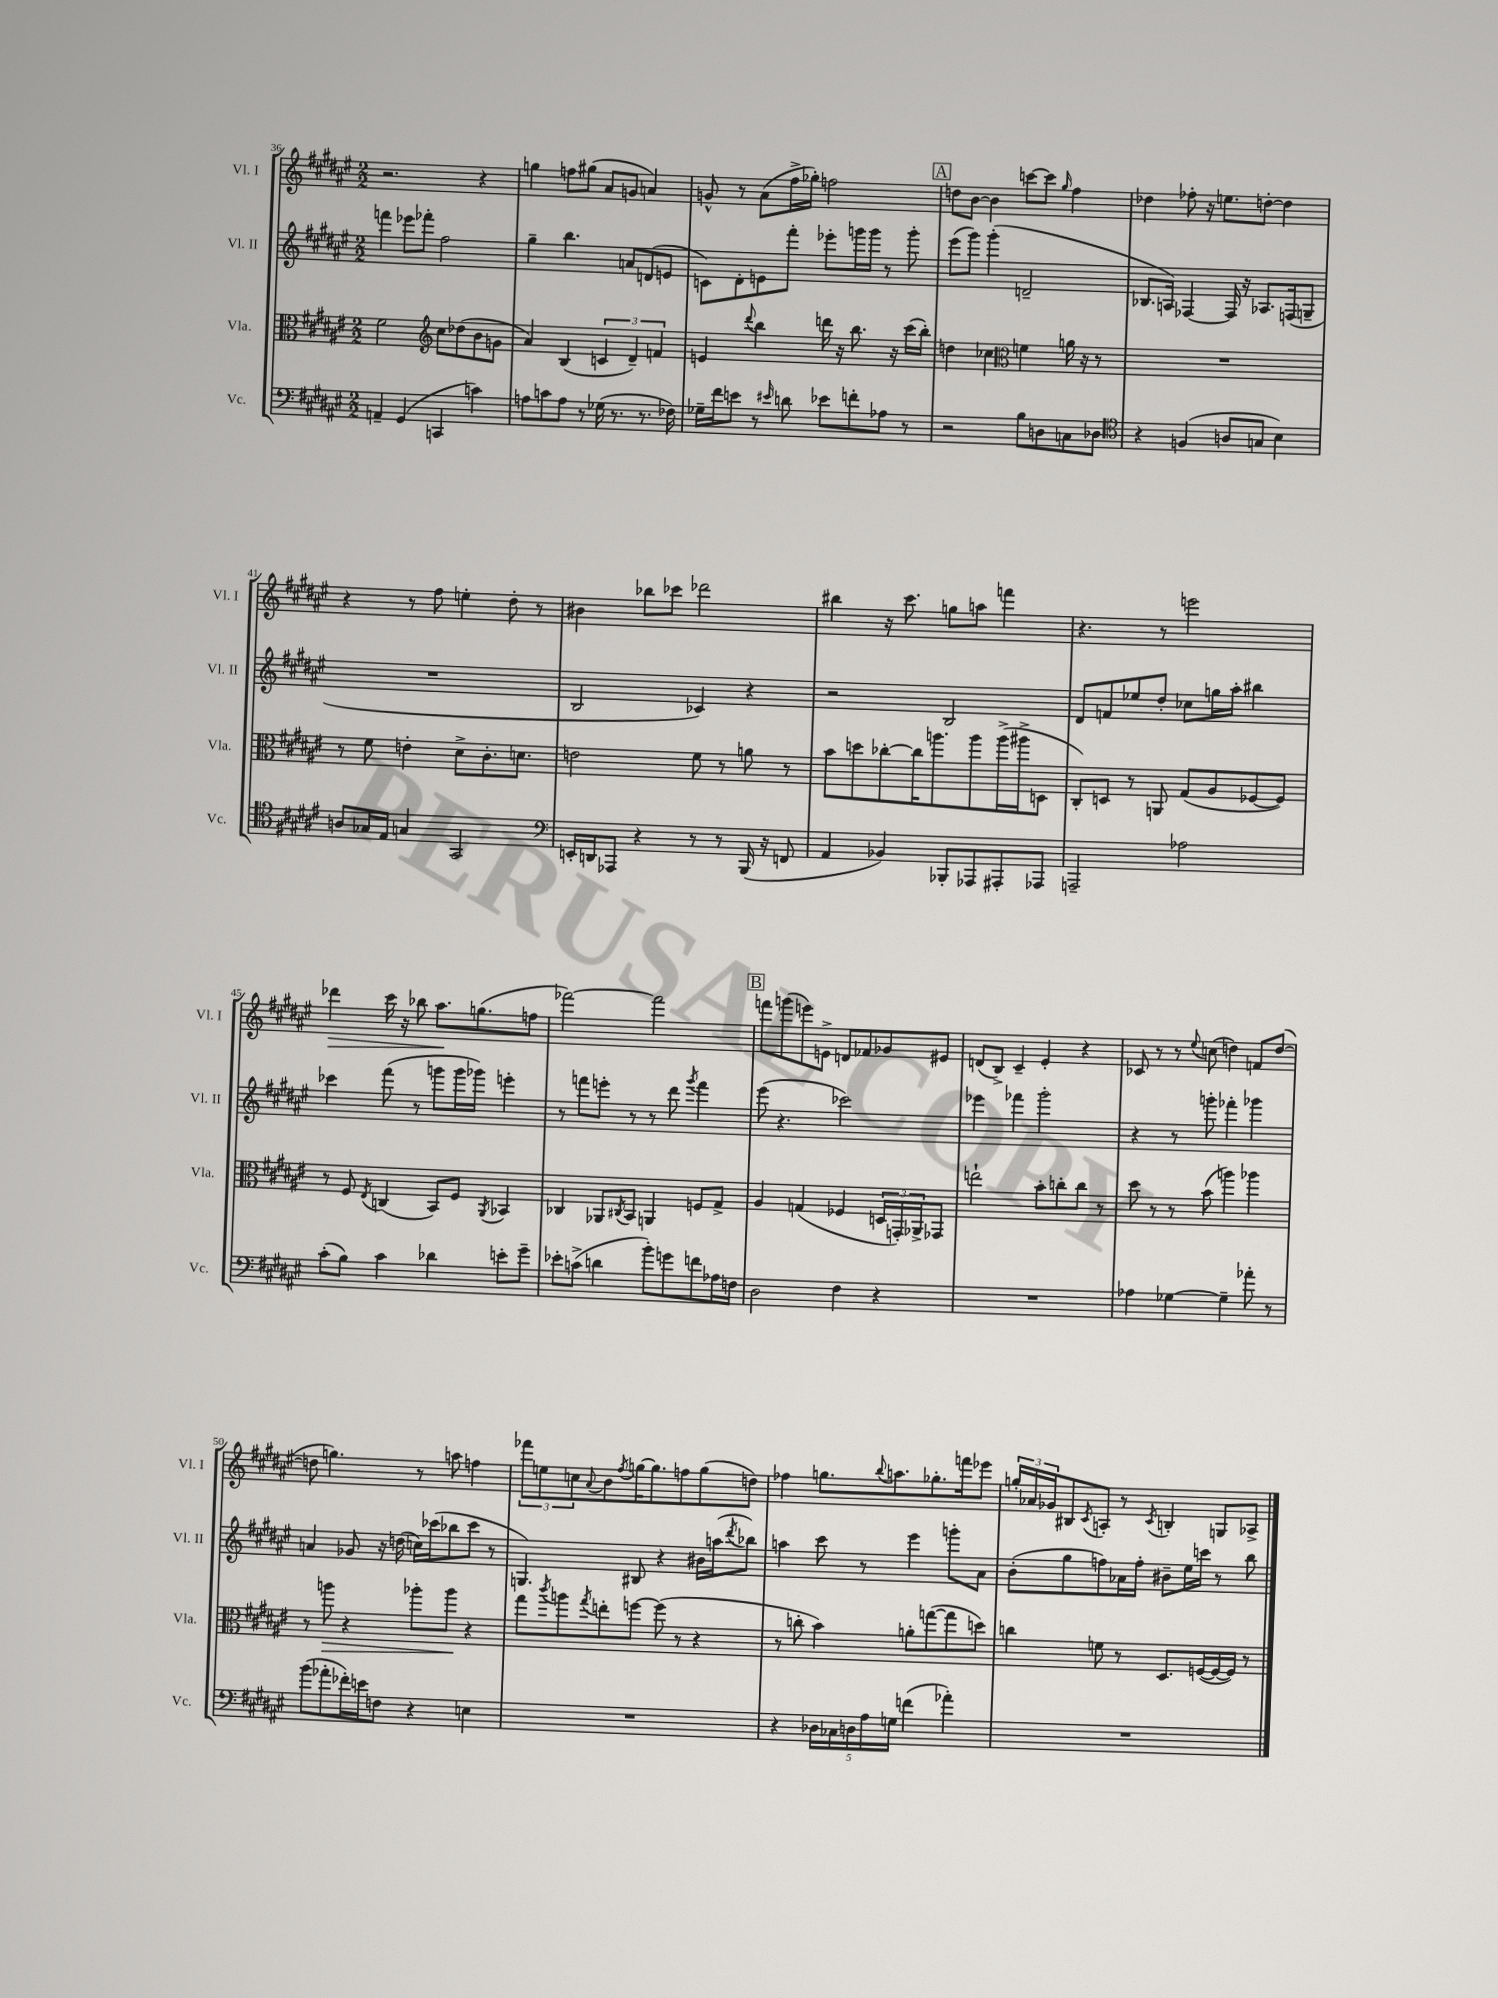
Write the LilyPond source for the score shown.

<<
\new StaffGroup <<
\new Staff = "s0" \with { instrumentName = "Vl. I" shortInstrumentName = "Vl. I" } {
    \clef treble \key fis \major \numericTimeSignature \time 2/2
    r2. r4 |
    g''4 f''8 gis''8( ais'8 g'8 a'4) |
    g'8-^ r8 ais'8( fis''16-> ges''16-.) f''2 |
    \mark \markup { \box "A" } d''8 b'8~ b'4 c'''8~ c'''8 \grace { gis''16 } fis''4 |
    des''4 fes''8-. r16 e''8. d''8~-. d''4 |
    r4 r8 fis''8 e''4-. dis''8-. r8 |
    bis'4 bes''8 ces'''8 des'''2 |
    bis''4 r16 cis'''8. g''8 a''8 f'''4 |
    r4. r8 e'''2 |
    des'''4\> cis'''16 r16 bes''8 ais''8.\! g''8.( f''8 |
    fes'''2~) fes'''2 |
    \mark \markup { \box "B" } f'''8 g'''8( e'''8) e'8-> d'8 fes'8 ges'8 eis'8 |
    d'8( b8->) cis'4-- eis'4-. r4 |
    ces'8 r8 r8 \appoggiatura { eis''8 } c''8( d''4) f'8 d''8~( |
    d''8 g''4.) r8 a''8 f''4 |
    \tuplet 3/2 { fes'''8 e''8 c''8 } \appoggiatura { ais'8 } b'8 \acciaccatura { fis''8 } g''16~ g''8. f''8 g''8( d''8) |
    fes''4 g''8. \appoggiatura { b''8 } a''8. ges''8.-. f'''16 ees'''8 |
    \tuplet 3/2 { g''16-. aes'16 ges'16 } bis8 \acciaccatura { cis'8 } a8-. r8 \acciaccatura { cis'8 } b4-. g8 aes8-> \bar "|." |
}
\new Staff = "s1" \with { instrumentName = "Vl. II" shortInstrumentName = "Vl. II" } {
    \clef treble \key fis \major \numericTimeSignature \time 2/2
    f'''4 ees'''8 fes'''8-. fis''2 |
    gis''4-- b''4. a'8 d'8( e'8 |
    c'8) dis'8-. e'8 fis'''8-. ees'''8-. g'''16 g'''16 r8 g'''8-. |
    \mark \markup { \box "A" } eis'''8( gis'''8) gis'''4-.( d'2-- |
    bes8. a16) fes4~ fes16 r16 aes8. f16( g8-- |
    R1 |
    b2 ces'4) r4 |
    r2 b2 |
    dis'8 f'8 ees''8 dis''8-. ces''8 g''16 ais''16-. bis''4 |
    ces'''4 fis'''8( r8 g'''8 g'''16 ges'''16) e'''4-. |
    r8 f'''8 e'''8-. r8 r8 dis'''8 \acciaccatura { gis'''8 } f'''4 |
    \mark \markup { \box "B" } eis'''8( r4. ces'''2) |
    ees'''4 fes'''4 gis'''2-. |
    r4 r8 g'''8-. fes'''4-. ges'''4 |
    a'4 ges'8 r16 d''16( c''16) ces'''16( bes''8 ces'''8 r8 |
    g4.) bis8 r4 bis'16 a''16( \acciaccatura { dis'''8 } bes''8) |
    a''4 cis'''8 r8 eis'''4 g'''8-. ais'8 |
    b'8-.( gis''8 f''8) aes'16 f''16-. bis'8-- eis''16 c'''16 r8 b''8 \bar "|." |
}
\new Staff = "s2" \with { instrumentName = "Vla." shortInstrumentName = "Vla." } {
    \clef alto \key fis \major \numericTimeSignature \time 2/2
    fis'2 \clef treble cis''8 des''8( b'8 g'8 |
    ais'4) b4( \tuplet 3/2 { c'4 dis'4--) f'4 } |
    e'4 \appoggiatura { dis'''8 } b''4 d'''16 r16 b''8. r16 cis'''16( b''16-.) |
    \mark \markup { \box "A" } d''4 ces''4 \clef alto f'4 a'16 r16 r8 |
    R1 |
    r8 fis'8 e'4-. dis'8-> cis'8.-. d'8. |
    e'2 fis'8 r8 a'8 r8 |
    b'8 d''8 ces''8~-. ces''16 a''8. a''8 a''16->( ais''16-> d8 |
    cis8-.) d8 r8 a,8 gis8( ais8 fes8~ fes8) |
    r8 fis8 \acciaccatura { eis8 } c4( b,8) fis8 \acciaccatura { ais,8 } bes,4 |
    ces4 aes,8 \acciaccatura { cis8 } b,8 a,4 f8 gis8-> |
    \mark \markup { \box "B" } ais4 g4( fes4 \tuplet 3/2 { d16 g,16-.) aes,16-> } ges,8 |
    e''2-! b'8-. c''8-. c''8 r8 |
    dis''8 r8 r8 b'8( a''4) aes''4 |
    r8 a''8\> r4 aes''8-. aes''8\! r4 |
    gis''8 \acciaccatura { cis'''8 } a''8 \acciaccatura { gis''8 } e''8-. f''8~ f''8( r8 r4 |
    r8 c''8-. b'4) a'8-. g''8~( g''8 d''8) |
    c''4 f'8 r8 dis8. f16~( f16~ f16) r8 \bar "|." |
}
\new Staff = "s3" \with { instrumentName = "Vc." shortInstrumentName = "Vc." } {
    \clef bass \key fis \major \numericTimeSignature \time 2/2
    a,4-- gis,4( c,4 c'4) |
    a8 c'8 a8 r8 ges16( r8. r8. fes16) |
    ges16-- fis'16 e'8 r8 \grace { eis'16 } d'8 ees'8 f'8-. aes8 r8 |
    \mark \markup { \box "A" } r2 b8 d8 c8 des8 |
    \clef tenor r4 f4( a8 g8 b4) |
    a8 ges16 eis16 g4 gis,2 |
    \clef bass e,16-. d,16 aes,,8 r4 r8 r8 b,,16( r16 f,8 |
    ais,4 bes,4) bes,,8-. aes,,8 ais,,8-. aes,,8 |
    a,,2-- aes2 |
    cis'8-.( b8) cis'4 des'4 e'8-. gis'8-- |
    ees'8-. c'8->( d'4 b'8-.) g'8 f'8 aes16 f16 |
    \mark \markup { \box "B" } dis2 fis4 r4 |
    R1 |
    aes4 ges4~ ges4-- aes'8-. r8 |
    b'8( aes'8-. fes'16-.) e'16 f8 r4 e4 |
    R1 |
    r4 \tuplet 5/4 { des16 ces16 d16 ais16 g16 } f'4( aes'4-.) |
    R1 \bar "|." |
}
>>
>>
\layout { \context { \Score currentBarNumber = #36 } }
